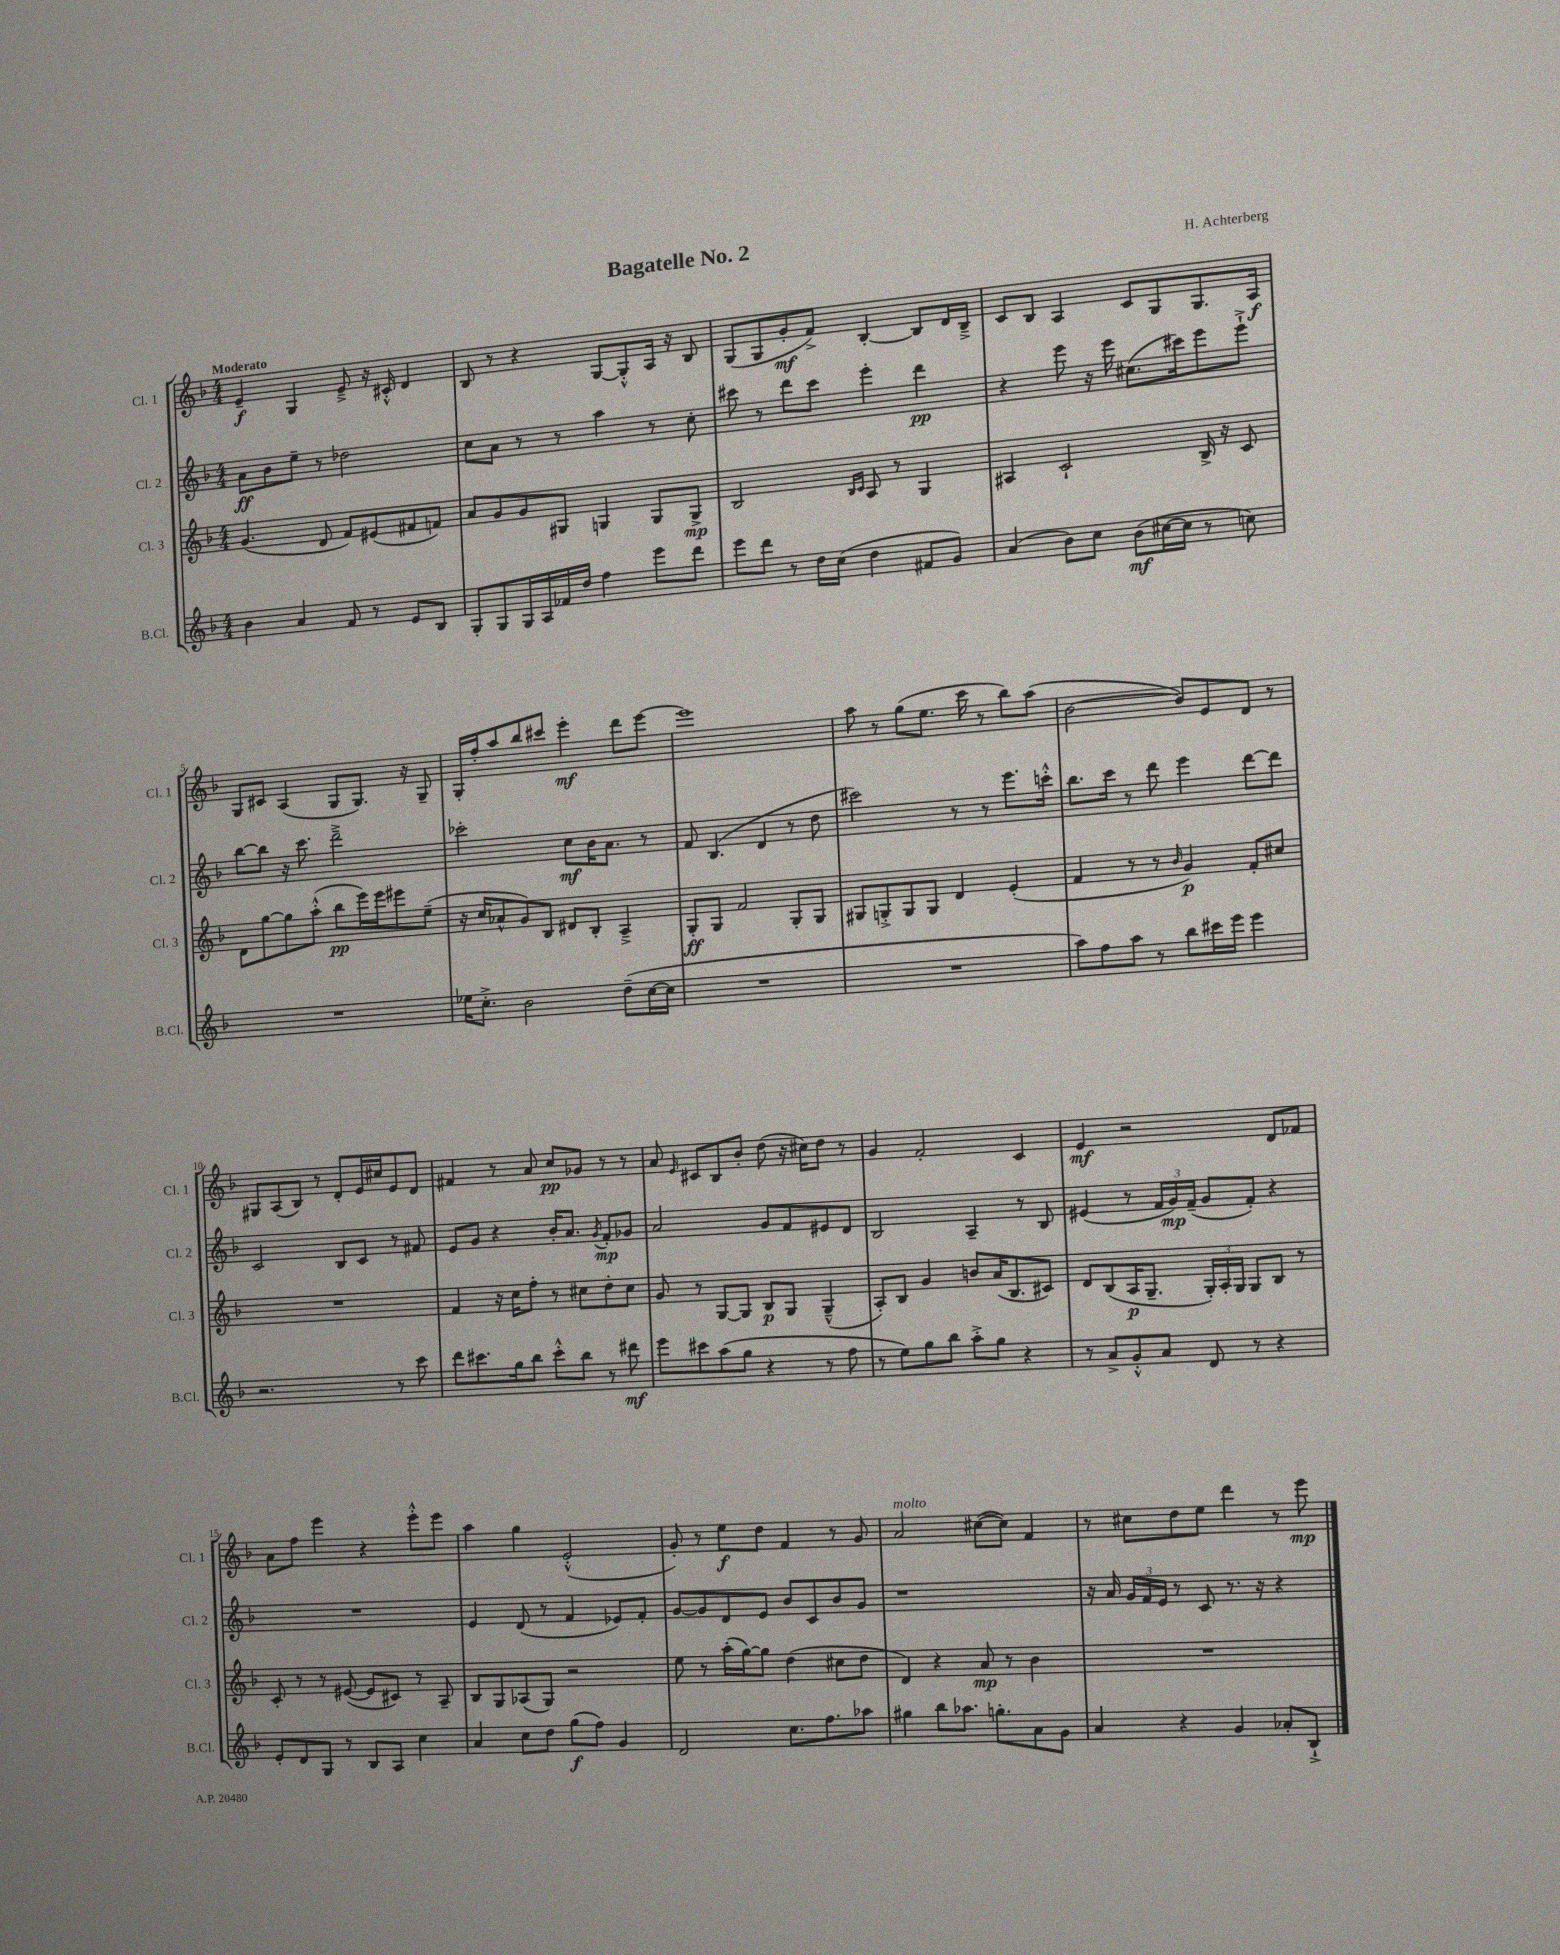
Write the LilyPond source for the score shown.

\header { title = "Bagatelle No. 2" composer = "H. Achterberg" }
<<
\new StaffGroup <<
\new Staff = "s0" \with { instrumentName = "Cl. 1" shortInstrumentName = "Cl. 1" } {
    \clef treble \key f \major \numericTimeSignature \time 4/4 \tempo "Moderato"
    \autoBeamOff e'4--\f g4 e'8---> r16 cis'16-.-^ d'4 |
    bes8 r8 r4 g8[~ g8-.-^ a16] r16 bes8 |
    g8[( g8 g'8-.\mf f'8]->) bes4~-. bes8[ d'16 bes16]---> |
    c'8[ bes8] a4 c'8[ g8 g8. a16]\f |
    g8[ cis'8] a4( g8[ g8.]) r16 g8-- |
    g16[-. f''16-. a''8 bes''8 cis'''8] e'''4-.\mf d'''8[ e'''8]~ |
    e'''1 |
    a''8 r8 g''8[( e''8.] c'''16 r8 bes''8[) a''8]( |
    bes'2~ bes'8[) e'8 d'8] r8 |
    gis8[ a8( bes8]) r8 d'8[-. e'16 cis''16 e'8 d'8] |
    fis'4 r8 a'8 c''8[\pp ges'8] r8 r8 |
    a'8 \grace { e'16 } cis'8[ bes8 bes'8]-. d''8( r16 cis''16[) d''8] r8 |
    g'4 f'2-. c'4 |
    e'4\mf r2 d'8[ fes'8] |
    a'8[ f''8] e'''4 r4 e'''8[-.-^ e'''8] |
    a''4 g''4 e'2-.-^( |
    g'8-.) r8 e''8[\f d''8] f'4 r8 g'8 |
    a'2^\markup { \italic "molto" } cis''8[~( cis''8]) f'4 |
    r8 cis''8[ d''8 e''8] d'''4 r8 e'''8\mp \bar "|." |
}
\new Staff = "s1" \with { instrumentName = "Cl. 2" shortInstrumentName = "Cl. 2" } {
    \clef treble \key f \major \numericTimeSignature \time 4/4
    \autoBeamOff a'8[\ff bes'8 e''8]-- r8 des''2 |
    c''8[ a'8] r8 r8 a''4 r8 c''8-. |
    cis'''8 r8 d'''8[ cis'''8] e'''4-. d'''4\pp |
    r4 e'''8 r16 e'''16 cis''8.[( cis'''16) e'''8 e'''8]-!-> |
    bes''8[~ bes''8] r16 c'''8. d'''2---> |
    ces'''2-. c''8[\mf bes'16 a'8.] r8 |
    f'8 bes4.( d'4 r8 d''8 |
    cis'''2) r8 r8 e'''8.[ c'''16]-.-^ |
    bes''8.[ c'''16] r8 d'''8 e'''4 d'''8[~ d'''8] |
    c'2 bes8[ c'8] r8 fis'8 |
    e'8[ g'8] r4 bes'16[-. a'8.] \acciaccatura { g'8 } f'8[-.\mp ges'8] |
    a'2 g'8[ f'8 eis'8 d'8] |
    bes2 a4-- r8 bes8 |
    eis'4( r8 \tuplet 3/2 { f'16[ g'16\mp) f'16]--( } g'8[ f'8]-.) r4 |
    R1 |
    e'4 d'8( r8 f'4 ees'8[) f'8]-. |
    g'8[~ g'8 d'8 e'8] bes'8[ c'8 bes'8 g'8] |
    r1 |
    r16 a'16 \tuplet 3/2 { g'16[ f'16 e'16] } r8 c'8 r8. r16 r4 \bar "|." |
}
\new Staff = "s2" \with { instrumentName = "Cl. 3" shortInstrumentName = "Cl. 3" } {
    \clef treble \key f \major \numericTimeSignature \time 4/4
    \autoBeamOff g'4.( d'8 f'8[) eis'8( fis'8 f'8]) |
    a'8[ g'8 g'8 gis8] g4 g8[ g8]->\mp |
    bes2 \grace { bes16[ c'16] } a8 r8 g4 |
    ais4 c'2-! bes16-> r16 c'8 |
    d'8[ g''8~ g''8 a''8]-.-^( bes''8[\pp e'''16) e'''16 eis'''8 e''8]--( |
    r16 c''16[ aes'8-^ g'8) bes8] dis'8[ bes8]-. a4---> |
    g8[-.\ff g8] f'2 g8[-. g8] |
    gis8[ g8-.-> g8 g8] d'4 e'4-.( |
    f'4 r8 r8 \grace { bes'16 } g'4\p) f'8[-. cis''8] |
    R1 |
    f'4 r16 c''16[ f''8]-. r8 cis''8[ d''8-. cis''8] |
    g'8 r8 g8[~ g8] bes8[\p g8] g4---^( |
    a8[-.) bes8] g'4 b'8[ a'16( bes8. cis'8]) |
    d'8[ bes8( a16\p g8.]-- \tuplet 3/2 { g16[-.) a16-. g16] } g8[ bes8] r8 |
    c'8-. r8 r8 eis'8~( eis'8[ cis'8]) r8 a8-- |
    bes8[ g8 aes8( g8]) r2 |
    e''8 r8 a''16[-.( g''16~) g''8] d''4( cis''8[ d''8] |
    d'4) r4 a'8\mp r8 bes'4 |
    R1 \bar "|." |
}
\new Staff = "s3" \with { instrumentName = "B.Cl." shortInstrumentName = "B.Cl." } {
    \clef treble \key f \major \numericTimeSignature \time 4/4
    \autoBeamOff bes'4 a'4 f'8 r8 e'8[ bes8] |
    g8[-. g8 g16 a16 fes'16 d''16] f''4 e'''8[ d'''8] |
    e'''8[ d'''8] r8 d''16[ c''16]( d''4 fis'8[ g'8]) |
    a'4( bes'8[) c''8] bes'8[\mf( cis''16~ cis''16] r8 c''8) |
    R1 |
    ees''16[ c''8.]-.-> bes'2 d''8[--( c''16~ c''16] |
    R1 |
    R1 |
    a''8[) f''8 a''8] r8 bes''8[ cis'''16 e'''16] e'''4 |
    r2. r8 c'''8 |
    d'''8[ cis'''8. g''16 bes''8] cis'''8[-.-^ bes''8] r8 dis'''8\mf |
    e'''8[ cis'''8 a''8( g''8] r4 r8 f''8 |
    r8 e''8[) g''8 bes''8] a''8[-.-> g''8] r4 |
    r8 a'8[-> g'8-.-^ a'8] d'8 r8 r4 |
    e'8[-. d'8 g8] r8 bes8[ a8] c''4 |
    a'4 c''8[ d''8] g''8[\f( f''8]) g'4 |
    d'2 c''8.[ f''8. aes''8] |
    gis''4 bes''8[ aes''8.] g''8.[-. a'8 g'8] |
    a'4 r4 g'4 aes'8[-. bes8]-!-> \bar "|." |
}
>>
>>
